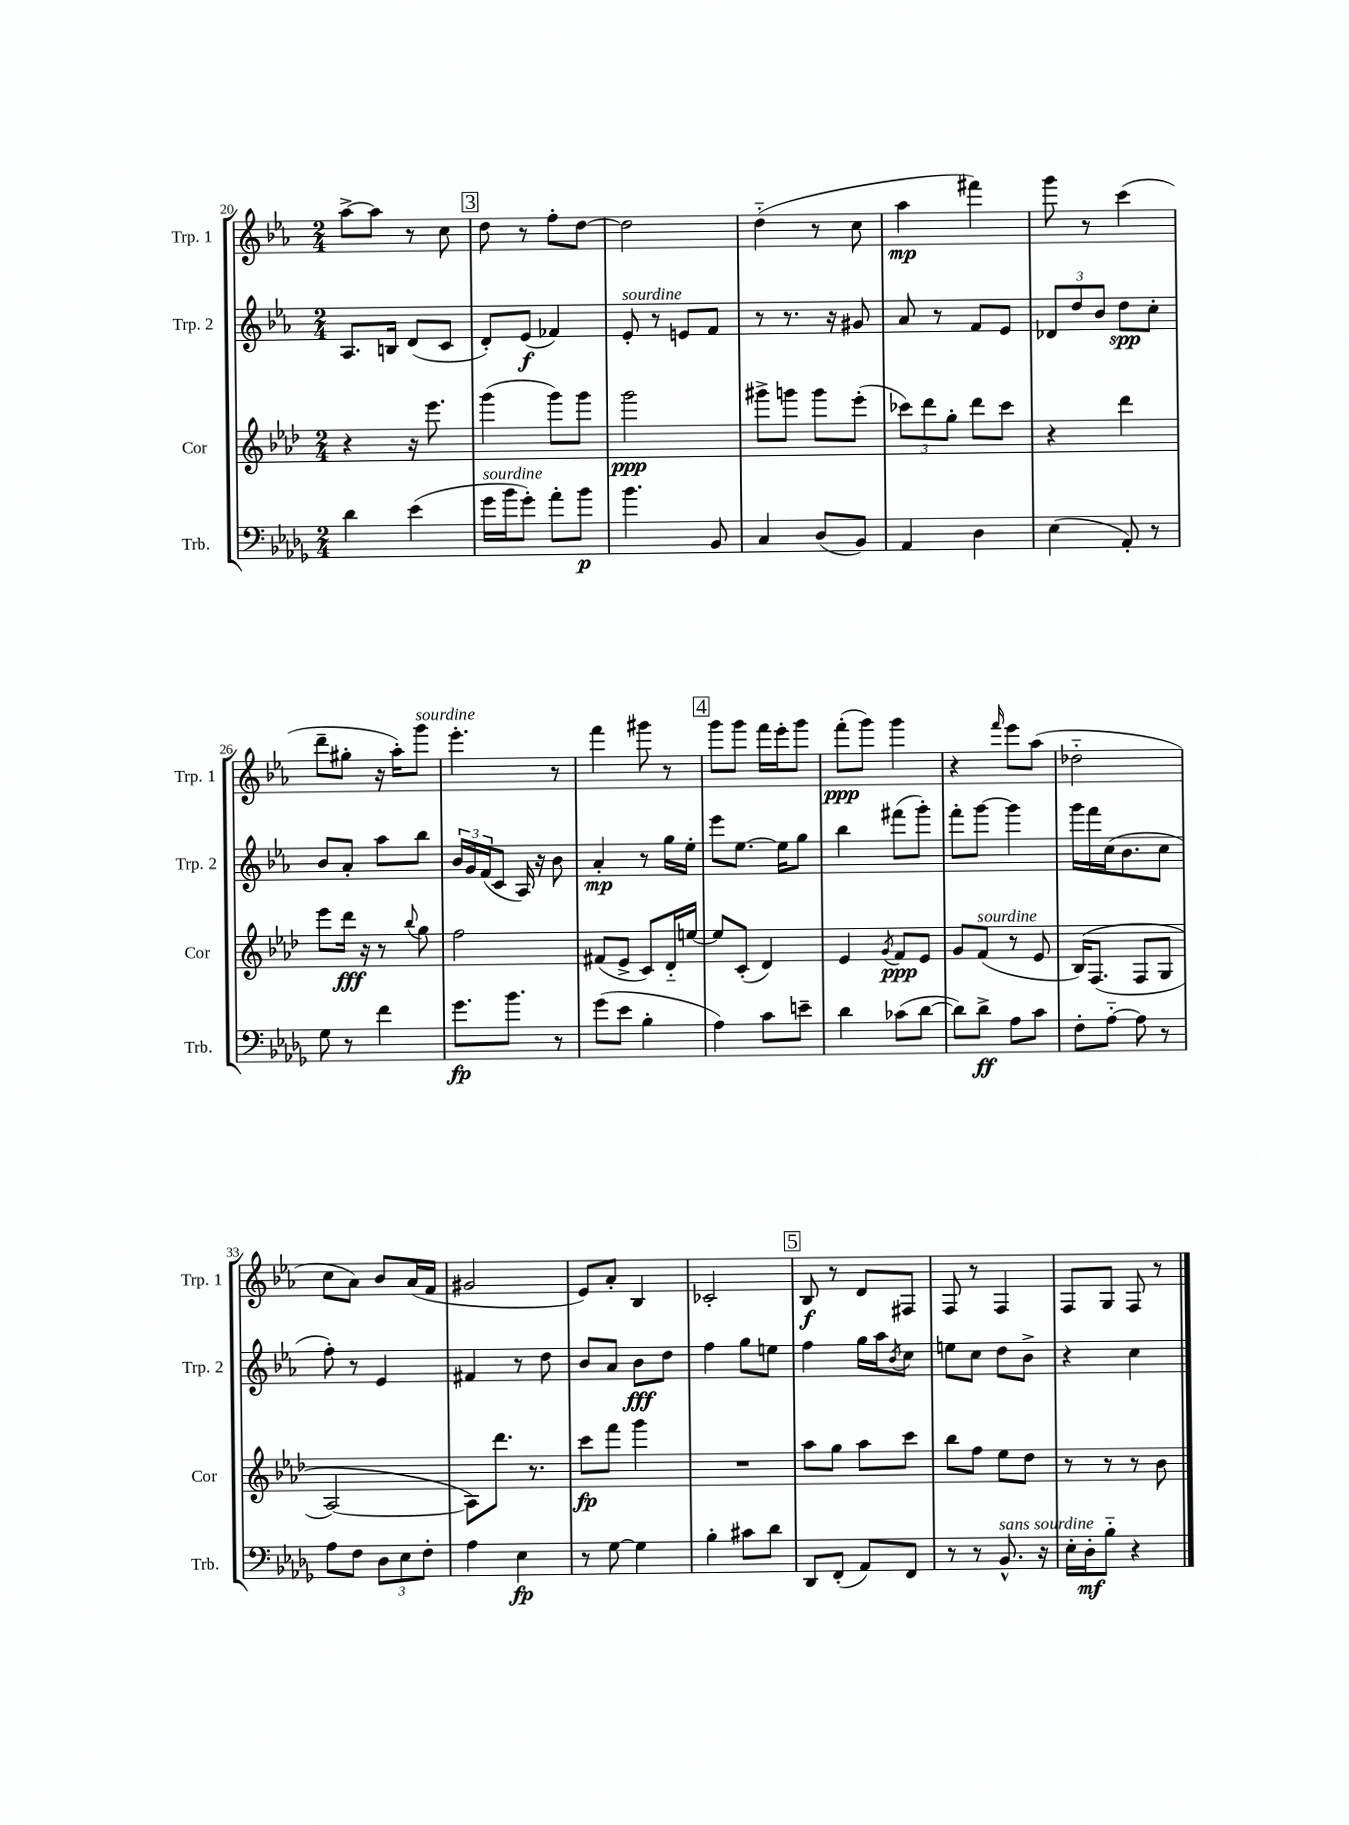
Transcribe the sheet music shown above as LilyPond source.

<<
\new StaffGroup <<
\new Staff = "s0" \with { instrumentName = "Trp. 1" shortInstrumentName = "Trp. 1" } {
    \clef treble \key ees \major \numericTimeSignature \time 2/4
    aes''8~-> aes''8 r8 c''8 |
    \mark \markup { \box "3" } d''8 r8 f''8-. d''8~ |
    d''2 |
    d''4-_( r8 c''8 |
    aes''4\mp fis'''4) |
    g'''8 r8 c'''4( |
    d'''8-- gis''8-. r16 aes''16-.) g'''8^\markup { \italic "sourdine" } |
    ees'''4.-. r8 |
    f'''4 gis'''8 r8 |
    \mark \markup { \box "4" } g'''8 g'''8 f'''16 ees'''16-. g'''8 |
    f'''8-.\ppp( g'''8) g'''4 |
    r4 \grace { f'''16 } ees'''8 aes''8( |
    des''2-_ |
    c''8 aes'8) bes'8 aes'16( f'16 |
    gis'2 |
    ees'8) aes'8-. bes4 |
    ces'2-. |
    \mark \markup { \box "5" } bes8\f r8 d'8 fis8 |
    f8 r8 f4 |
    f8 g8 f8 r8 \bar "|." |
}
\new Staff = "s1" \with { instrumentName = "Trp. 2" shortInstrumentName = "Trp. 2" } {
    \clef treble \key ees \major \numericTimeSignature \time 2/4
    aes8. b16 d'8( c'8 |
    \mark \markup { \box "3" } d'8-.) ees'8\f( fes'4) |
    ees'8-.^\markup { \italic "sourdine" } r8 e'8 f'8 |
    r8 r8. r16 gis'8 |
    aes'8 r8 f'8 ees'8 |
    \tuplet 3/2 { des'8 d''8 bes'8 } d''8\spp c''8-. |
    bes'8 aes'8-. aes''8 bes''8 |
    \tuplet 3/2 { bes'16 g'16 f'16( } c'8 aes16) r16 bes'8 |
    aes'4-.\mp r8 g''16 ees''16-. |
    \mark \markup { \box "4" } ees'''8 ees''8.~ ees''16 g''8 |
    bes''4 fis'''8( g'''8-.) |
    f'''8-. g'''8~ g'''4 |
    g'''16 f'''16 c''16( bes'8. c''8 |
    f''8-.) r8 ees'4 |
    fis'4 r8 d''8 |
    bes'8 aes'8 bes'8\fff d''8 |
    f''4 g''8 e''8 |
    \mark \markup { \box "5" } f''4 g''16 aes''16 \acciaccatura { bes'8 } c''8 |
    e''8 c''8 d''8 bes'8-> |
    r4 c''4 \bar "|." |
}
\new Staff = "s2" \with { instrumentName = "Cor" shortInstrumentName = "Cor" } {
    \clef treble \key aes \major \numericTimeSignature \time 2/4
    r4 r16 ees'''8. |
    \mark \markup { \box "3" } g'''4( g'''8) g'''8 |
    g'''2\ppp |
    gis'''8-> g'''8 g'''8 ees'''8-.( |
    \tuplet 3/2 { ces'''8) des'''8 g''8-. } des'''8 ces'''8 |
    r4 des'''4 |
    ees'''8 des'''16\fff r16 r8 \appoggiatura { bes''8 } g''8 |
    f''2 |
    fis'8( ees'8-> c'8) des'16-_ e''16~ |
    \mark \markup { \box "4" } e''8 c'8-.( des'4) |
    ees'4 \acciaccatura { g'8 } f'8\ppp ees'8 |
    g'8 f'8^\markup { \italic "sourdine" }( r8 ees'8 |
    bes16)\( f8.( f8 g8 |
    aes2~) |
    aes8\) des'''8. r8. |
    c'''8\fp f'''8 g'''4 |
    R2 |
    \mark \markup { \box "5" } aes''8 g''8 aes''8 c'''8 |
    bes''8 f''8 ees''8 des''8 |
    r8 r8 r8 bes'8 \bar "|." |
}
\new Staff = "s3" \with { instrumentName = "Trb." shortInstrumentName = "Trb." } {
    \clef bass \key des \major \numericTimeSignature \time 2/4
    des'4 ees'4( |
    \mark \markup { \box "3" } ges'16^\markup { \italic "sourdine" } bes'16 ges'8-.) aes'8-. bes'8\p |
    bes'4. bes,8 |
    c4 des8( bes,8) |
    aes,4 des4 |
    ees4( aes,8-.) r8 |
    ges8 r8 f'4 |
    ges'8.\fp bes'8. r8 |
    ges'8( ees'8 bes4-. |
    \mark \markup { \box "4" } aes4) c'8 e'8-- |
    des'4 ces'8( des'8~ |
    des'8) des'8->\ff aes8 c'8 |
    f8-. aes8~-_ aes8 r8 |
    aes8 f8 \tuplet 3/2 { des8 ees8 f8-. } |
    aes4 ees4\fp |
    r8 ges8~ ges4 |
    bes4-. cis'8 des'8 |
    \mark \markup { \box "5" } des,8 f,8-.( aes,8) f,8 |
    r8 r8 bes,8.-^^\markup { \italic "sans sourdine" } r16 |
    ees16-. des16-.\mf bes8-_ r4 \bar "|." |
}
>>
>>
\layout { \context { \Score currentBarNumber = #20 } }
